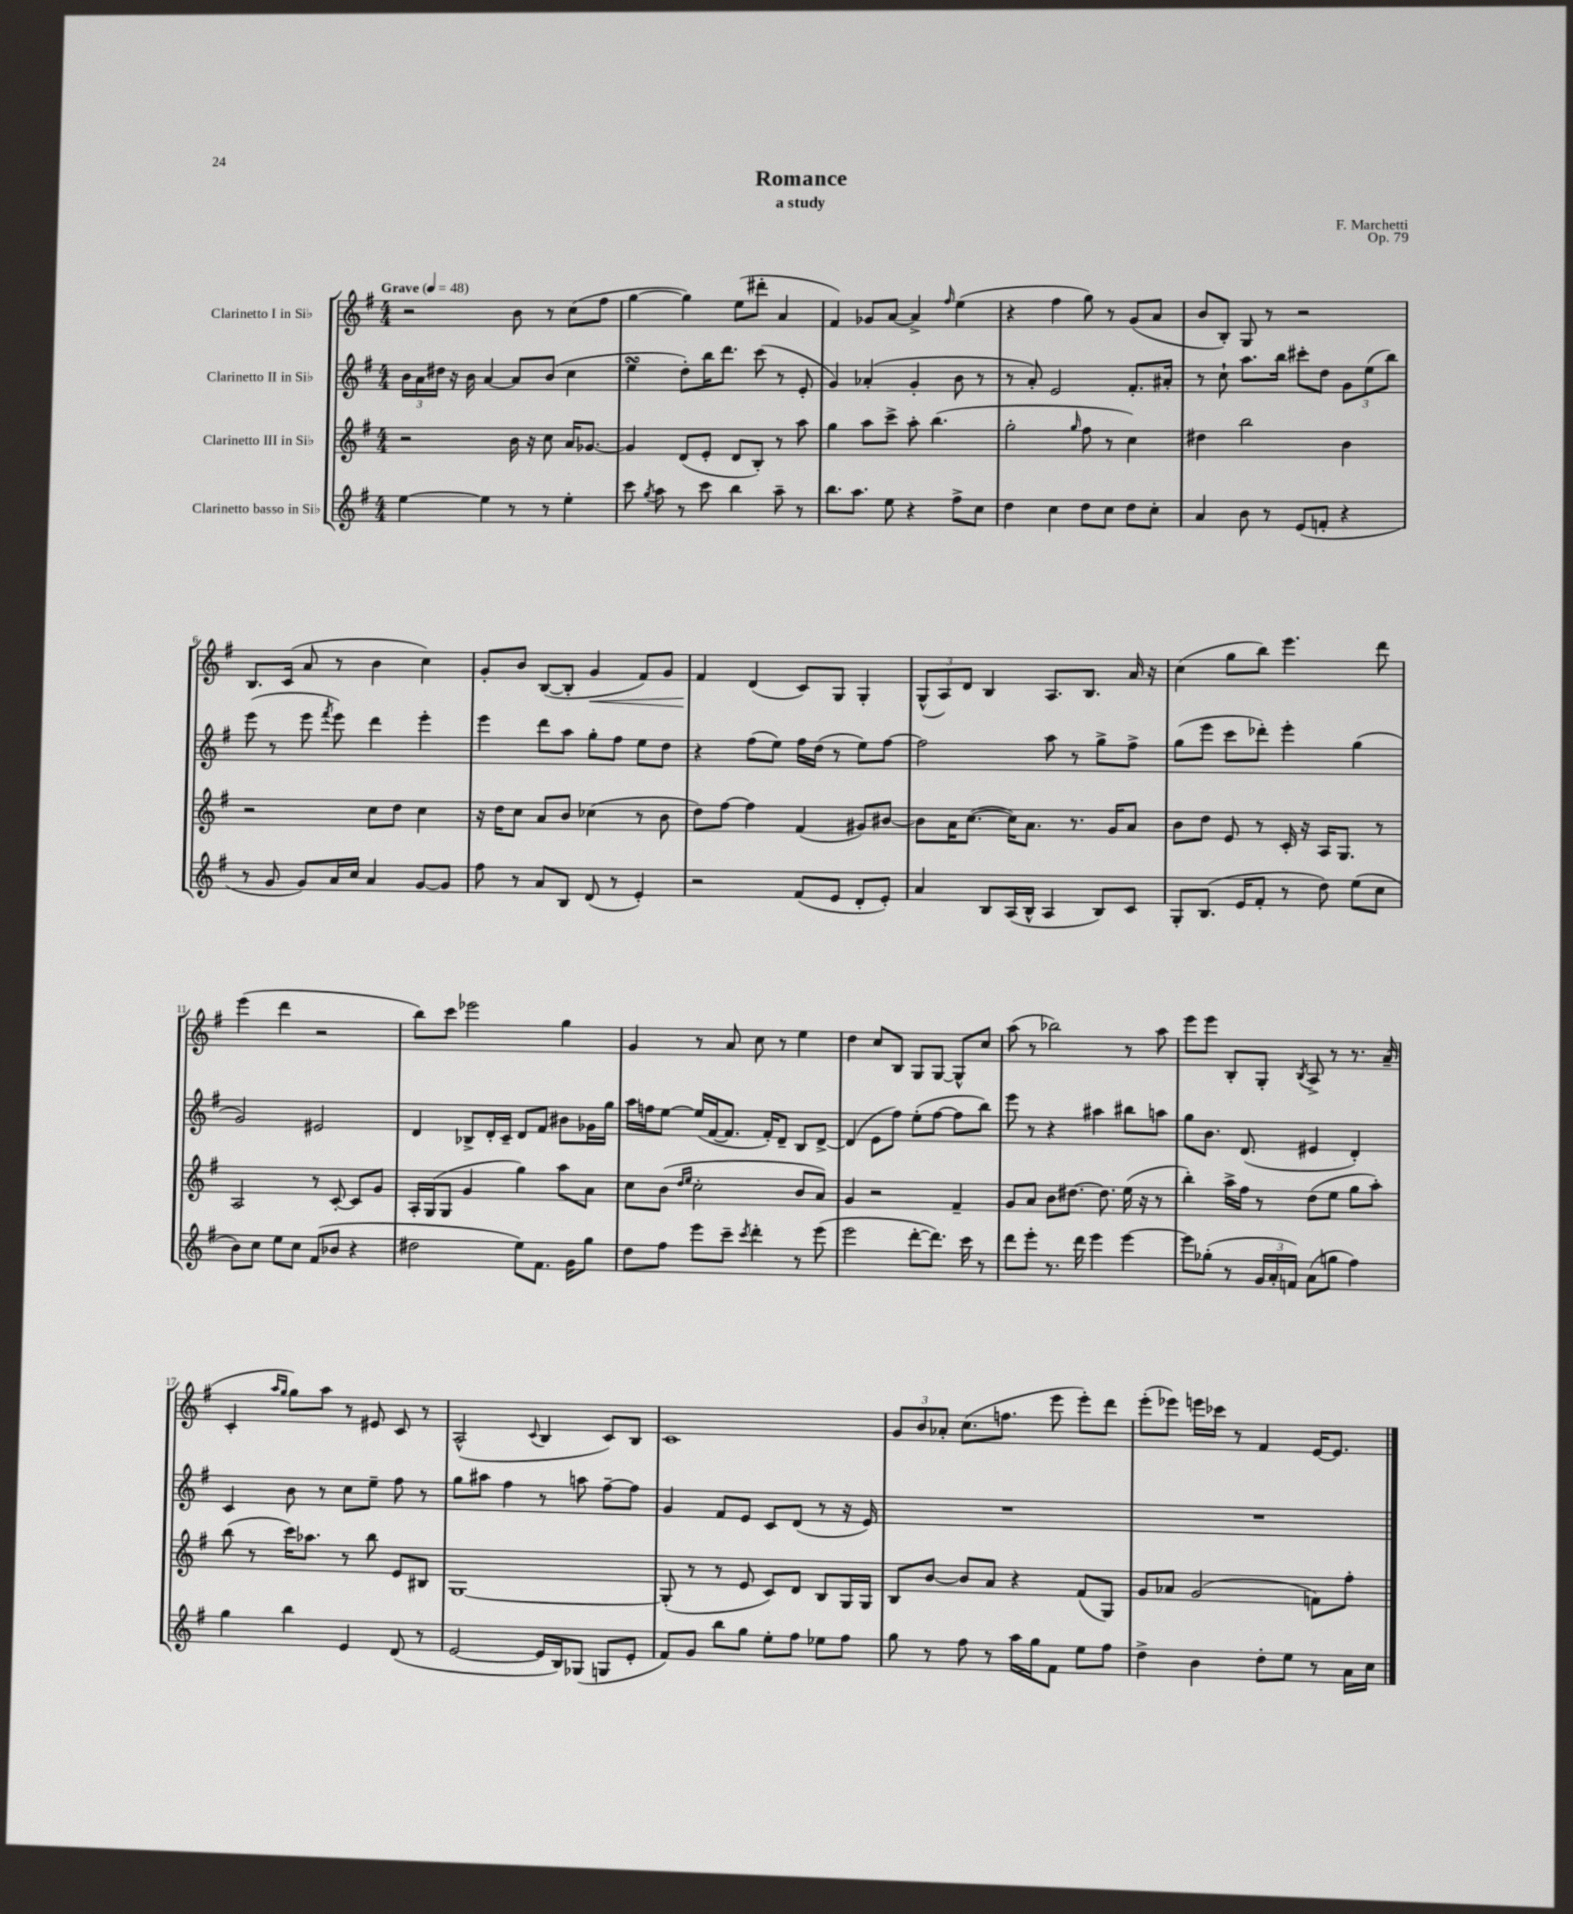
\header { title = "Romance" composer = "F. Marchetti" subtitle = "a study" opus = "Op. 79" }
<<
\new StaffGroup <<
\new Staff = "s0" \with { instrumentName = "Clarinetto I in Sib" } {
    \clef treble \key g \major \numericTimeSignature \time 4/4 \tempo "Grave" 4 = 48
    \autoBeamOff r2 b'8 r8 c''8[( fis''8] |
    g''4~ g''4) e''8[( dis'''8]-. a'4 |
    fis'4) ges'8[ a'8]~ a'4-> \grace { fis''16 } e''4( |
    r4 fis''4 g''8) r8 g'8[( a'8] |
    b'8[ b8]-.) g8 r8 r2 |
    b8.[ c'16]( a'8 r8 b'4 c''4) |
    g'8[-. b'8] b8[~( b8]-. g'4\< fis'8[) g'8] |
    fis'4\! d'4( c'8[) g8] g4-. |
    \tuplet 3/2 { g8[-^( a8) d'8] } b4 a8.[ b8.] a'16 r16 |
    c''4( g''8[ b''8]) e'''4. d'''8 |
    e'''4( d'''4 r2 |
    b''8[) c'''8] ees'''2 g''4 |
    g'4 r8 a'8 c''8 r8 e''4 |
    d''4 c''8[ b8] g8[ g8]~ g8[-^ c''8] |
    a''8( r8 bes''2) r8 a''8 |
    e'''8[ e'''8] b8[-. g8]-. \acciaccatura { b8 } a8-> r8 r8. a'16--( |
    c'4-. \grace { a''16[ g''16] } g''8[) a''8] r8 eis'8 c'8 r8 |
    a2-^( \appoggiatura { c'8 } b4 c'8[) b8] |
    c'1 |
    \tuplet 3/2 { g'8[ b'8 aes'8]-. } c''8.[( f''8.] e'''8 e'''8[-.) d'''8] |
    e'''8[-.( ees'''8]) e'''16[ ces'''16] r8 fis'4 e'16[~ e'8.] \bar "|." |
}
\new Staff = "s1" \with { instrumentName = "Clarinetto II in Sib" } {
    \clef treble \key g \major \numericTimeSignature \time 4/4
    \autoBeamOff \tuplet 3/2 { b'16[ a'16 dis''16] } r16 b'16 a'4~ a'8[ b'8]( c''4 |
    e''4\turn d''8[-.) b''16 d'''8.] c'''8( r8 e'8-. |
    g'4) aes'4-.( g'4-. b'8 r8 |
    r8 a'8-.) e'2 fis'8.[-. ais'16]-. |
    r8 c''8-! a''8.[ b''16] cis'''8[-. d''8] \tuplet 3/2 { g'8[ e''8( b''8]) } |
    e'''8( r8 e'''8 \acciaccatura { fis'''8 } e'''8) d'''4 e'''4-. |
    e'''4 d'''8[ a''8] g''8[-. fis''8] e''8[ d''8] |
    r4 fis''8[( e''8]) fis''16[ d''16]( r8 e''8[) fis''8]~ |
    fis''2 a''8 r8 g''8[-> fis''8]-> |
    g''8[( e'''8] c'''8[ des'''8]-.) e'''4-. g''4( |
    g'2) eis'2 |
    d'4 bes8[-> d'16-. c'16]-- d'8[ fis'8] bis'8[ ges'16 g''16] |
    a''16[ f''16 e''8]~ e''16[( fis'16~ fis'8.] fis'16[-.) d'8]-- b8[ d'8]~-> |
    d'4( e'8[ fis''8]) e''8[-.( fis''8]~ fis''8[ b''8]) |
    e'''8 r8 r4 ais''4 bis''8[ a''8] |
    g''8[ b'8.] d'8.( eis'4 d'4-.) |
    c'4 b'8 r8 c''8[ e''8]-- fis''8 r8 |
    g''8[ ais''8] fis''4 r8 a''8 fis''8[~-- fis''8] |
    g'4 fis'8[ e'8] c'8[ d'8]( r8 r16 e'16) |
    R1 |
    R1 \bar "|." |
}
\new Staff = "s2" \with { instrumentName = "Clarinetto III in Sib" } {
    \clef treble \key g \major \numericTimeSignature \time 4/4
    \autoBeamOff r2 b'16 r16 c''8 a'16[ ges'8.]~ |
    ges'4 d'8[( e'8]-. d'8[ b8]-.) r8 a''8 |
    g''4 a''8[ c'''8]-> a''8-. b''4.( |
    g''2-. \grace { g''16 } fis''8 r8 c''4) |
    dis''4 b''2 b'4 |
    r2 c''8[ d''8] c''4 |
    r16 d''16[ c''8] a'8[ b'8] ces''4( r8 b'8 |
    d''8[) fis''8]~ fis''4 fis'4( gis'8[) bis'8]~ |
    bis'8[ a'16 c''8.]~( c''16[) a'8.] r8. g'16[ a'8] |
    b'8[ d''8] e'8 r8 c'16-. r16 a16[ g8.] r8 |
    a2 r8 c'8~-. c'8[ g'8] |
    a16[-. g16( g8] g'4 g''4) a''8[ a'8] |
    c''8[ b'8]( \grace { d''16[ e''16] } c''2-. b'8[ a'8]) |
    g'4 r2 fis'4-- |
    g'8[ a'8] b'8[ dis''8.]~ dis''8. e''16( r16 r8 |
    b''4-.) a''16[-> fis''16] r8 d''8[( e''8] g''8[ a''8]-.) |
    b''8( r8 c'''16[) aes''8.] r8 b''8 e'8[ bis8] |
    g1~ |
    g8-.( r8 r8 e'8 c'8[) d'8] b8[ g16 g16] |
    b8[ b'8]~ b'8[ a'8] r4 fis'8[( g8]) |
    g'8[ aes'8] g'2( f'8[) fis''8]-. \bar "|." |
}
\new Staff = "s3" \with { instrumentName = "Clarinetto basso in Sib" } {
    \clef treble \key g \major \numericTimeSignature \time 4/4
    \autoBeamOff e''4~ e''4 r8 r8 e''4-. |
    c'''8 \acciaccatura { g''8 } a''8 r8 c'''8 b''4 a''8-- r8 |
    b''8.[ a''8.] e''8 r4 fis''8[-> c''8] |
    d''4 c''4 d''8[ c''8] d''8[ c''8]-. |
    a'4 b'8 r8 e'8[( f'8]-. r4 |
    r8 g'8 g'8[) a'16 c''16] a'4 g'8[~ g'8] |
    fis''8 r8 a'8[ b8] d'8( r8 e'4-.) |
    r2 fis'8[( e'8] d'8[-. e'8]-.) |
    a'4 b8[ a16( b16]-^ a4 b8[) c'8] |
    g8[-. b8.]( e'16[ fis'8]-. r8 d''8) e''8[( c''8] |
    b'8[) c''8] e''8[ c''8] fis'8[( bes'8] r4 |
    dis''2 e''8[) fis'8.] g'16[ g''8] |
    d''8[ fis''8] e'''8[ c'''8]-- \acciaccatura { c'''8 } d'''4-. r8 e'''8( |
    e'''2 d'''8[~-. d'''8.]) c'''16 r8 |
    d'''8[ e'''8]-. r8. d'''16 e'''4 e'''4~ |
    e'''8[ ges''8]-.( r8 \tuplet 3/2 { g'16[ a'16-. f'16]) } a'8[( g''8] fis''4) |
    g''4 b''4 e'4 d'8( r8 |
    e'2~ e'16[ b16) ges8]( g8[ e'8]-. |
    fis'8[) g'8] b''8[ g''8] e''8[-. fis''8] ees''8[ fis''8] |
    g''8 r8 fis''8 r8 a''16[ g''16 fis'8] e''8[ fis''8] |
    d''4-> b'4 d''8[-. e''8] r8 a'16[ c''16] \bar "|." |
}
>>
>>
